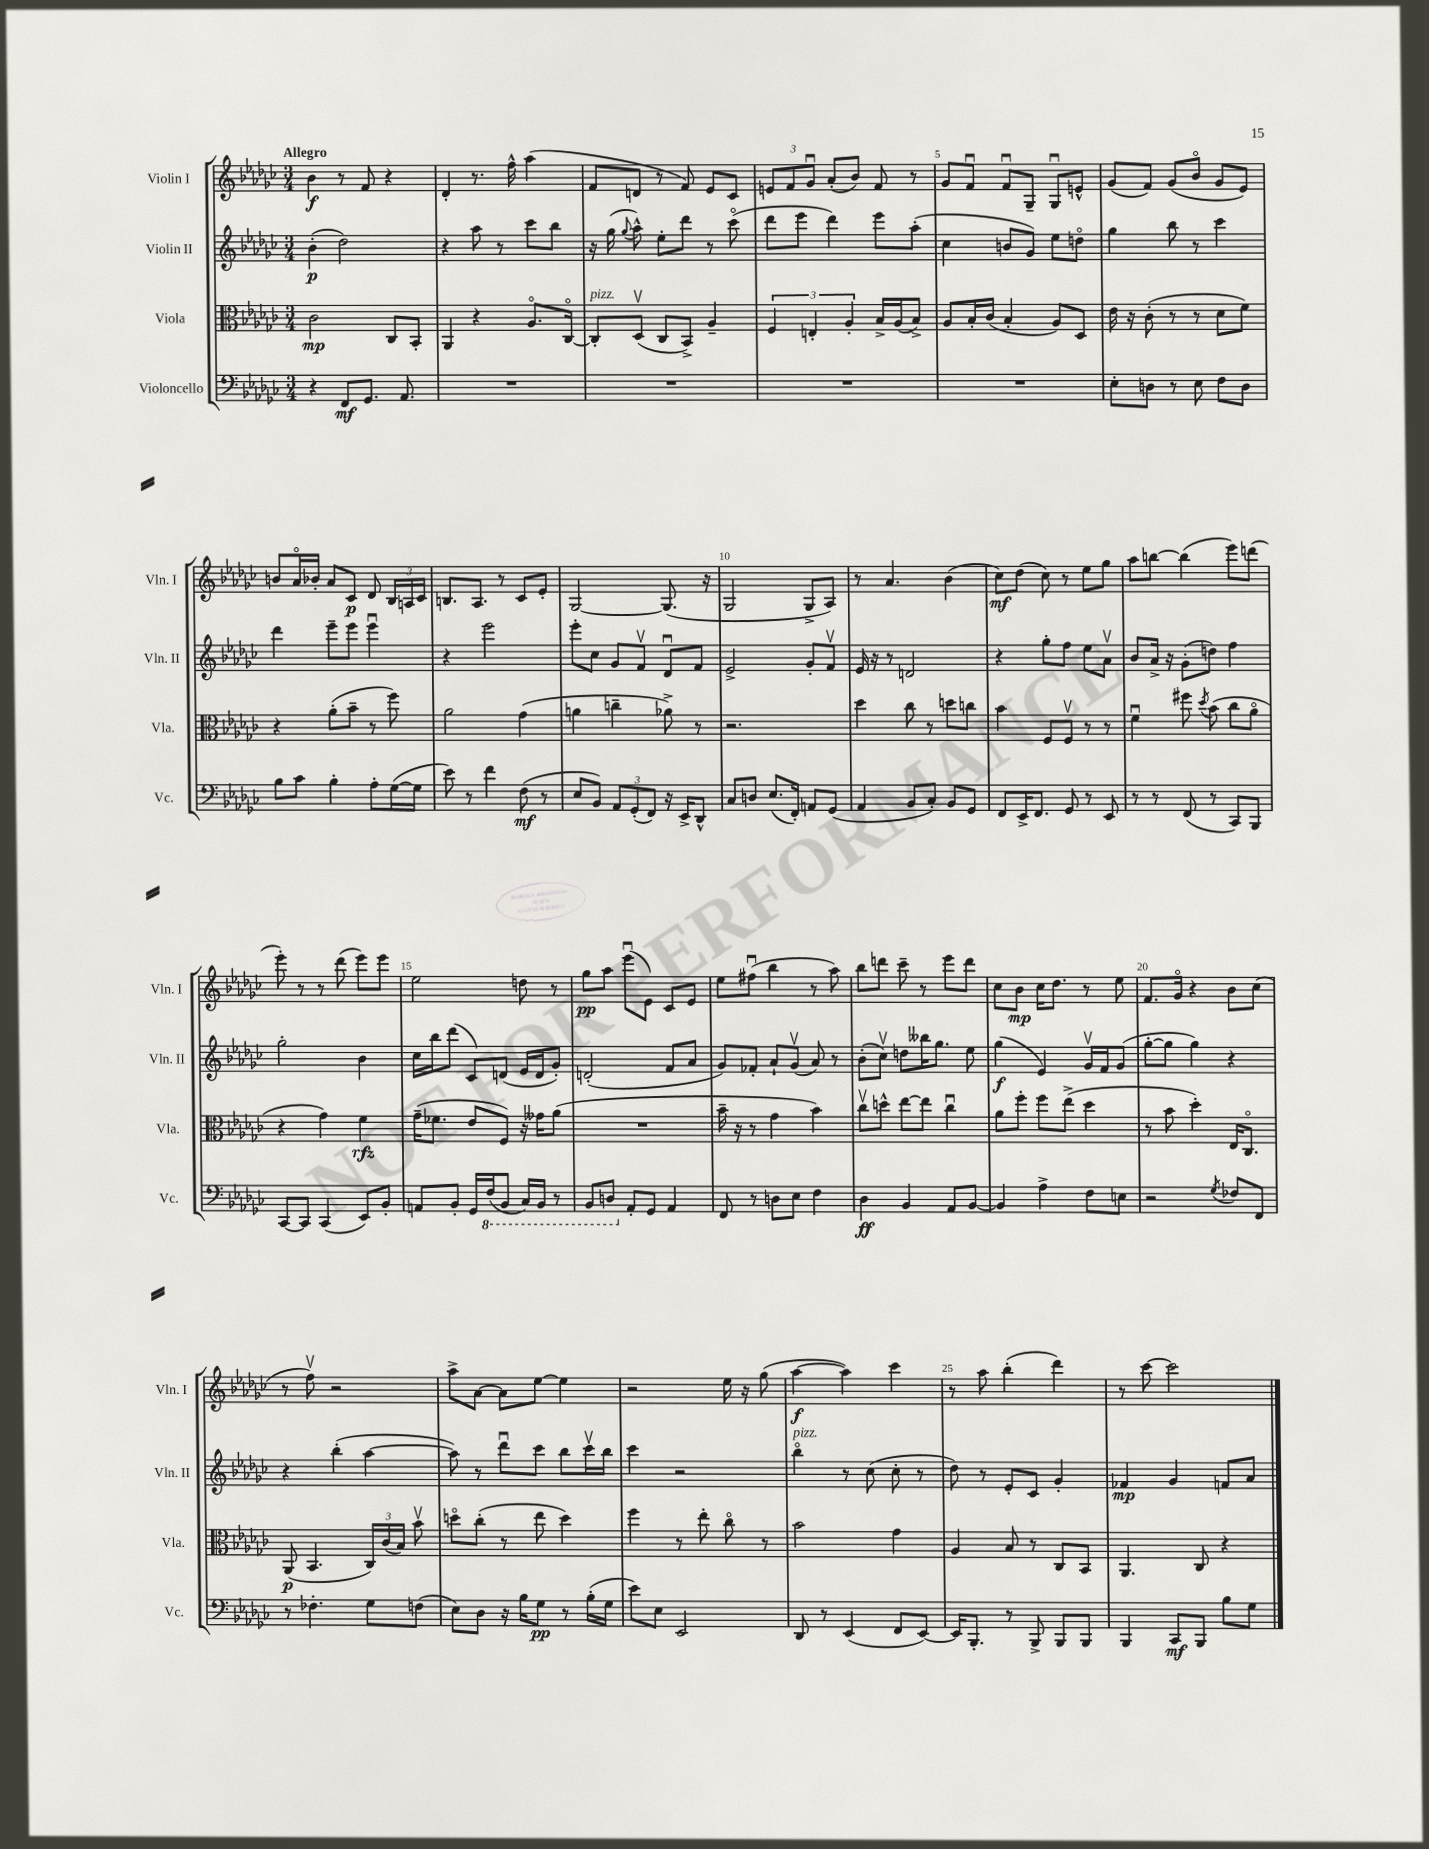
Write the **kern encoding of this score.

**kern	**dynam	**kern	**dynam	**kern	**dynam	**kern	**dynam
*part4	*part4	*part3	*part3	*part2	*part2	*part1	*part1
*staff4	*staff4	*staff3	*staff3	*staff2	*staff2	*staff1	*staff1
*I"Violoncello	*	*I"Viola	*	*I"Violin II	*	*I"Violin I	*
*I'Vc.	*	*I'Vla.	*	*I'Vln. II	*	*I'Vln. I	*
*clefF4	*	*clefC3	*	*clefG2	*	*clefG2	*
*k[b-e-a-d-g-c-]	*	*k[b-e-a-d-g-c-]	*	*k[b-e-a-d-g-c-]	*	*k[b-e-a-d-g-c-]	*
*M3/4	*	*M3/4	*	*M3/4	*	*M3/4	*
=1	=1	=1	=1	=1	=1	=1	=1
!	!	!	!	!	!	!LO:TX:a:B:t=Allegro	!
4r	.	2c-\	mp	(4b-'\	p	4b-\	f
8FF/L	mf	.	.	2dd-\)	.	8r	.
8.GG-/J	.	.	.	.	.	8f/	.
.	.	8C-/L	.	.	.	4r	.
8.AA-/	.	.	.	.	.	.	.
.	.	8BB-'/J	.	.	.	.	.
=2	=2	=2	=2	=2	=2	=2	=2
2.r	.	4AA-/	.	4r	.	4d-'/	.
.	.	4r	.	8aa-\	.	8.r	.
.	.	.	.	8r	.	.	.
.	.	.	.	.	.	16ff^^\	.
.	.	8.A-/L	.	8ccc-\L	.	(4aa-\	.
.	.	.	.	8bb-\J	.	.	.
.	.	[16C-/Jk	.	.	.	.	.
=3	=3	=3	=3	=3	=3	=3	=3
!	!	!LO:TX:a:i:t=pizz.	!	!	!	!	!
2.r	.	8C-'/L]	.	16r	.	8f/L	.
.	.	.	.	(16gg-\	.	.	.
.	.	.	.	8qqgg-/	.	.	.
.	.	(8D-v/J	.	8aa-^^\)	.	8dn/J	.
.	.	8C-/L	.	8ee-'\L	.	8r	.
.	.	8BB-^/J)	.	8ddd-\J	.	8f/)	.
.	.	4A-~/	.	8r	.	8e-/L	.
.	.	.	.	(8ccc-\	.	8c-/J	.
=4	=4	=4	=4	=4	=4	=4	=4
2.r	.	6F/	.	8ddd-\L	.	12en/L	.
.	.	.	.	.	.	12f/	.
.	.	.	.	8eee-\J	.	.	.
.	.	6En'/	.	.	.	12g-u/J	.
.	.	.	.	4ddd-\)	.	(8a-'/L	.
.	.	6A-'/	.	.	.	.	.
.	.	.	.	.	.	8b-/J)	.
.	.	16B-^/LL	.	8eee-\L	.	8f/	.
.	.	(16A-/J	.	.	.	.	.
.	.	8B-^/J)	.	(8aa-'\J	.	8r	.
=5	=5	=5	=5	=5	=5	=5	=5
2.r	.	8A-/L	.	4cc-\	.	8g-/L	.
.	.	16B-'/L	.	.	.	8fu/J	.
.	.	(16c-/JJ	.	.	.	.	.
.	.	4B-'/	.	8bn/L	.	8fu/L	.
.	.	.	.	8g-/J)	.	8G-~/J	.
.	.	8A-/L)	.	8ee-\L	.	8G-u/L	.
.	.	8D-/J	.	8ddn\J	.	8en^^/J	.
=6	=6	=6	=6	=6	=6	=6	=6
8E-'\L	.	16e-\	.	4gg-\	.	(8g-/L	.
.	.	16r	.	.	.	.	.
8Dn\J	.	(8c-'\	.	.	.	8f/J)	.
8r	.	8r	.	8bb-\	.	(8g-/L	.
8E-\	.	8r	.	8r	.	8b-/J	.
8F\L	.	8d-\L	.	4ccc-\	.	8g-/L	.
8D\J	.	8f\J)	.	.	.	8e-/J)	.
!!LO:LB:g=z
=7	=7	=7	=7	=7	=7	=7	=7
8B-\L	.	4r	.	4ddd-\	.	8bn/L	.
8c-\J	.	.	.	.	.	16a-/L	.
.	.	.	.	.	.	16b-X'/JJ	.
4B-'\	.	(8a-'\L	.	8eee-~\L	.	8a-/L	.
.	.	8b-~\J	.	8eee-\J	.	8c-/J	p
8A-'\L	.	8r	.	4eee-u\	.	8d-/	.
([16G-\L	.	8ff\)	.	.	.	24B-/LL	.
.	.	.	.	.	.	24An/	.
16G-\JJ]	.	.	.	.	.	.	.
.	.	.	.	.	.	24c-/JJ	.
=8	=8	=8	=8	=8	=8	=8	=8
8e-\)	.	2a-\	.	4r	.	8.Bn/L	.
8r	.	.	.	.	.	.	.
.	.	.	.	.	.	8.A-/J	.
4f\	.	.	.	2eee-\	.	.	.
.	.	.	.	.	.	8r	.
(8F\	mf	(4g-\	.	.	.	8c-/L	.
8r	.	.	.	.	.	8e-'/J	.
=9	=9	=9	=9	=9	=9	=9	=9
8E-/L	.	4an\	.	8eee-'\L	.	[2G-/	.
8BB-/J)	.	.	.	8cc-\J	.	.	.
12AA-/L	.	4ccn~\	.	8g-/L	.	.	.
(12GG-'/	.	.	.	.	.	.	.
.	.	.	.	8fv/J	.	.	.
12FF/J)	.	.	.	.	.	.	.
16r	.	8a-X^\)	.	8d-u/L	.	(8.G-/]	.
16EE-^/KL	.	.	.	.	.	.	.
8DD-^^/J	.	8r	.	8f/J	.	.	.
.	.	.	.	.	.	16r	.
=10	=10	=10	=10	=10	=10	=10	=10
8C-/L	.	2.r	.	2e-^/	.	2G-/	.
8Dn/J	.	.	.	.	.	.	.
(8.E-/L	.	.	.	.	.	.	.
16FF'/Jk)	.	.	.	.	.	.	.
8AAn/L	.	.	.	8g-'/L	.	8G-^/L	.
(8GG-/J	.	.	.	8fv/J	.	8A-/J)	.
=11	=11	=11	=11	=11	=11	=11	=11
4AA-/	.	4dd-\	.	16e-/	.	8r	.
.	.	.	.	16r	.	.	.
.	.	.	.	8r	.	4.a-/	.
8BB-/L	.	8cc-\	.	2dn/	.	.	.
8C-'/J)	.	8r	.	.	.	.	.
8BB-/L	.	8ddn\L	.	.	.	(4b-\	.
8GG-/J	.	8ccn\J	.	.	.	.	.
=12	=12	=12	=12	=12	=12	=12	=12
8FF/L	.	4b-\	.	4r	.	8cc-\L)	mf
16EE-^/K	.	.	.	.	.	(8dd-\J	.
8.FF/J	.	.	.	.	.	.	.
.	.	8F/L	.	8gg-'\L	.	8cc-\)	.
8GG-/	.	8Fv/J	.	8ff\J	.	8r	.
8r	.	8r	.	8ee-\L	.	8ee-\L	.
8EE-/	.	8r	.	8a-v\J	.	8gg-\J	.
=13	=13	=13	=13	=13	=13	=13	=13
8r	.	4fu\	.	8b-/L	.	8aa-\L	.
8r	.	.	.	16a-^/Jk	.	[8bbn\J	.
.	.	.	.	16r	.	.	.
(8FF/	.	8ff#X\	.	(8g-'\L	.	(4bb\]	.
.	.	8qdd-/	.	.	.	.	.
8r	.	(8b-\	.	8ddn\J)	.	.	.
8CC-/L)	.	8cc-\L	.	4ff\	.	8eee-\L)	.
8BBB-/J	.	8a-\J	.	.	.	(8dddn\J	.
!!LO:LB:g=z
=14	=14	=14	=14	=14	=14	=14	=14
[8CC-/L	.	4r	.	2gg-'\	.	8eee-'\)	.
8CC-/J]	.	.	.	.	.	8r	.
(4CC-/	.	4g-\)	.	.	.	8r	.
.	.	.	.	.	.	(8ddd-\	.
8EE-/L)	.	4f\	rfz	4b-\	.	8eee-\L)	.
8BB-'/J	.	.	.	.	.	8eee-\J	.
=15	=15	=15	=15	=15	=15	=15	=15
8AAn/L	.	(16g-~\KL	.	16cc-\LL	.	2ee-\	.
.	.	8.f-X\J	.	16bb-\J	.	.	.
8BB-'/J	.	.	.	(8ddd-\J	.	.	.
16GG-/LL	.	8e-/L	.	8c-/L)	.	.	.
*8ba	*	*	*	*	*	*	*
(16FF/J	.	.	.	.	.	.	.
8BBB-/J	.	8F/J)	.	(8dn/J	.	.	.
16CC-/LL)	.	16r	.	16e-/LL	.	8ddn\	.
16BBB-/JJ	.	16g--X\KL	.	16d/J	.	.	.
8r	.	(8a-\J	.	8g-'/J)	.	8r	.
=16	=16	=16	=16	=16	=16	=16	=16
8BBB-/L	.	2.r	.	(2dn'/	.	8gg-\L	pp
8DDn/J	.	.	.	.	.	8aa-\J	.
*X8ba	*	*	*	*	*	*	*
8AA-'/L	.	.	.	.	.	(8eee-u\L	.
8GG-/J	.	.	.	.	.	8e-\J)	.
4AA-/	.	.	.	8f/L	.	8c-/L	.
.	.	.	.	8a-/J	.	8e-/J	.
=17	=17	=17	=17	=17	=17	=17	=17
8FF/	.	16b-~\	.	8g-/L)	.	8ee-\L	.
.	.	16r	.	.	.	.	.
8r	.	8r	.	8f-X'/J	.	(8ff#Xu\J	.
8Dn\L	.	4g-\	.	8a-`/L	.	4bb-\	.
8E-\J	.	.	.	(8g-v/J	.	.	.
4F\	.	4b-\)	.	8a-/)	.	8r	.
.	.	.	.	8r	.	8aa-\)	.
=18	=18	=18	=18	=18	=18	=18	=18
4D-\	ff	8cc-v\L	.	(8b-'\L	.	8bb-\L	.
.	.	8ddn^^\J	.	8cc-v\J)	.	8dddn\J	.
4BB-/	.	[8ee-\L	.	8ddn\L	.	8ccc-~\	.
.	.	8ee-\J]	.	16bb--X\K	.	8r	.
.	.	.	.	8.gg-\J	.	.	.
8AA-/L	.	4cc-u\	.	.	.	8eee-\L	.
[8BB-/J	.	.	.	8ee-\	.	8ddd\J	.
=19	=19	=19	=19	=19	=19	=19	=19
4BB-/]	.	8a-\L	.	(4gg-\	f	8cc-\L	.
.	.	8ff'\J	.	.	.	8b-\J	mp
4A-^\	.	8ff\L	.	4e-/)	.	16cc-\KL	.
.	.	.	.	.	.	8.dd-\J	.
.	.	(8ee-^\J	.	.	.	.	.
8F\L	.	4dd-\	.	16g-v/LL	.	8r	.
.	.	.	.	16f/J	.	.	.
8En\J	.	.	.	(8g-/J	.	8ee-\	.
=20	=20	=20	=20	=20	=20	=20	=20
2r	.	8r	.	[8gg-'\L	.	8.f/L	.
.	.	8b-\	.	8gg-\J]	.	.	.
.	.	.	.	.	.	16g-/Jk	.
.	.	4dd-'\)	.	4gg-\)	.	4r	.
8qG-/	.	.	.	.	.	.	.
8F-X/L	.	16E-/KL	.	4r	.	8b-\L	.
.	.	8.C-/J	.	.	.	.	.
8FF/J	.	.	.	.	.	(8cc-\J	.
!!LO:LB:g=z
=21	=21	=21	=21	=21	=21	=21	=21
8r	.	(8AA-/	p	4r	.	8r	.
4.F-X'\	.	4.BB-/	.	.	.	8ffv\)	.
.	.	.	.	(4bb-'\	.	2r	.
8G-\L	.	24C-/LL)	.	[4aa-\	.	.	.
.	.	(24c-/	.	.	.	.	.
.	.	24B-/JJ)	.	.	.	.	.
(8Fn\J	.	8b-v\	.	.	.	.	.
=22	=22	=22	=22	=22	=22	=22	=22
8E-\L)	.	8ddn\L	.	8aa-\])	.	8aa-^\L	.
8D-\J	.	(8cc-'\J	.	8r	.	[8a-\J	.
16r	.	8r	.	8ddd-u\L	.	8a-\L]	.
16B-\KL	.	.	.	.	.	.	.
8G-\J	pp	8ee-\	.	8ccc-\J	.	[8ee-\J	.
8r	.	4dd\)	.	8bb-\L	.	4ee-\]	.
(16B-'\LL	.	.	.	16ccc-v\L	.	.	.
16G-\JJ	.	.	.	16bb-\JJ	.	.	.
=23	=23	=23	=23	=23	=23	=23	=23
8e-\L)	.	4ff\	.	4ccc-\	.	2r	.
8E-\J	.	.	.	.	.	.	.
2EE-/	.	8r	.	2r	.	.	.
.	.	8ee-'\	.	.	.	.	.
.	.	8cc-\	.	.	.	16ee-\	.
.	.	.	.	.	.	16r	.
.	.	8r	.	.	.	(8gg-\	.
=24	=24	=24	=24	=24	=24	=24	=24
!	!	!	!	!LO:TX:a:i:t=pizz.	!	!	!
8DD-/	.	2b-\	.	4bb-\	.	[4aa-\	f
8r	.	.	.	.	.	.	.
(4EE-/	.	.	.	8r	.	4aa-\])	.
.	.	.	.	(8cc-\	.	.	.
8FF/L	.	4g-\	.	8cc-'\	.	4ccc-\	.
[8EE-/J)	.	.	.	8r	.	.	.
=25	=25	=25	=25	=25	=25	=25	=25
16EE-/KL]	.	4A-/	.	8dd-\)	.	8r	.
8.BBB-'/J	.	.	.	.	.	.	.
.	.	.	.	8r	.	8aa-\	.
8r	.	8B-/	.	8e-'/L	.	(4bb-'\	.
8BBB-^/	.	8r	.	8c-/J	.	.	.
8BBB-/L	.	8C-/L	.	4g-'/	.	4ddd-\)	.
8BBB-/J	.	8BB-/J	.	.	.	.	.
=26	=26	=26	=26	=26	=26	=26	=26
4BBB-/	.	4.AA-/	.	4f-X/	mp	8r	.
.	.	.	.	.	.	[8ccc-\	.
8CC-/L	mf	.	.	4g-/	.	2ccc-\]	.
8BBB-/J	.	8C-/	.	.	.	.	.
8B-\L	.	4r	.	8fn/L	.	.	.
8G-\J	.	.	.	8a-/J	.	.	.
==	==	==	==	==	==	==	==
*-	*-	*-	*-	*-	*-	*-	*-
